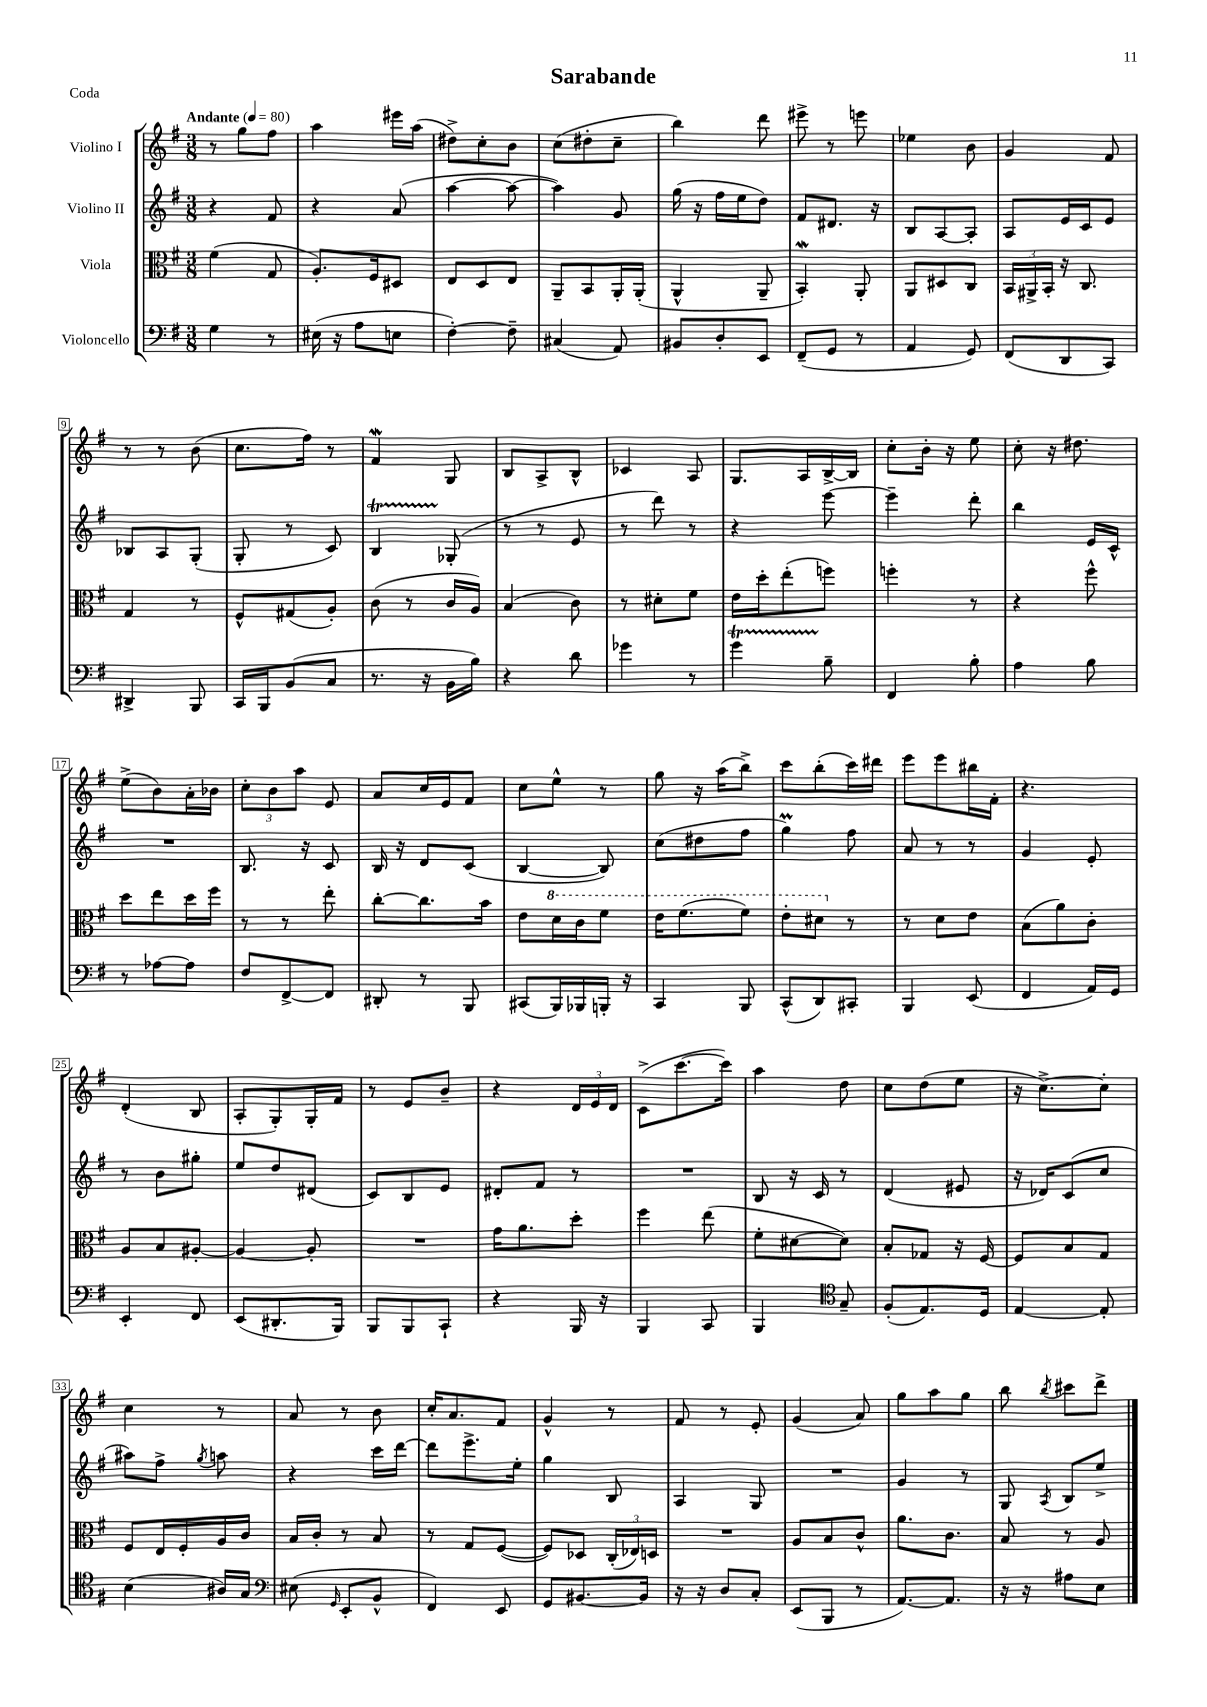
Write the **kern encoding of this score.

**kern	**kern	**kern	**kern
*staff4	*staff3	*staff2	*staff1
*clefF4	*clefC3	*clefG2	*clefG2
*k[f#]	*k[f#]	*k[f#]	*k[f#]
*M3/8	*M3/8	*M3/8	*M3/8
*MM80	*MM80	*MM80	*MM80
4G	(4f#	4r	8r
.	.	.	8gg
8r	8G	8f#	8ff#
=	=	=	=
(16E#	8.A')	4r	4aa
16r	.	.	.
8A	.	.	.
.	16F#	.	.
8E	8D#	(8a	16eee#
.	.	.	(16aa
=	=	=	=
[4F#')	8E	[4aa	8dd#^)
.	8D	.	8cc'
8F#~]	8E	8aa_	8b
=	=	=	=
(4C#	8AA~	4aa])	(8cc
.	8BB	.	8dd#'
8AA)	16AA'	8g	8cc~
.	(16AA'	.	.
=	=	=	=
8BB#	4AA^^	(16gg	4bb)
.	.	16r	.
8D'	.	16ff#	.
.	.	16ee	.
8EE	8AA~	8dd)	8ddd
=	=	=	=
(8FF#~	4BB')	8f#	8eee#^
8GG	.	8.d#	8r
8r	8AA'	.	8eee
.	.	16r	.
=	=	=	=
4AA	8AA	8B	4ee-
.	8D#	[8A	.
8GG)	8C	8A']	8b
=	=	=	=
(8FF#	24BB	8A	4g
.	24AA#^	.	.
.	24BB'	.	.
8DD	16r	16e	.
.	8.C	16c	.
8CC)	.	8e	8f#
=	=	=	=
4DD#^	4G	8B-	8r
.	.	8A	8r
8BBB	8r	(8G'	(8b
=	=	=	=
16CC	8F#^^	8G'	8.cc
16BBB	.	.	.
(8BB	(8G#	8r	.
.	.	.	16ff#)
8C	8A')	8c)	8r
=	=	=	=
8.r	(8c	4B	4f#
.	8r	.	.
16r	.	.	.
16BB	16c	(8G-'	8G
16B)	16A)	.	.
=	=	=	=
4r	(4B	8r	8B
.	.	8r	8A^
8d	8c)	8e	8B^^
=	=	=	=
4g-	8r	8r	4c-
.	8d#'	8ddd)	.
8r	8f#	8r	8A
=	=	=	=
4g	16e	4r	8.G
.	16dd'	.	.
.	(8ee'	.	.
.	.	.	16A
8B~	8ff)	[8eee	[16B^
.	.	.	16B]
=	=	=	=
4FF#	4ff'	4eee~]	8cc'
.	.	.	16b'
.	.	.	16r
8B'	8r	8ddd'	8ee
=	=	=	=
4A	4r	4bb	8cc'
.	.	.	16r
.	.	.	8.dd#
8B	8ff#^^	16e	.
.	.	16c^^	.
=	=	=	=
8r	8dd	4.r	(8ee^
[8A-	8ee	.	8b)
8A-]	16dd	.	16a'
.	16ff#	.	16b-
=	=	=	=
8F#	8r	8.B	12cc'
.	.	.	12b
[8FF#^	8r	.	.
.	.	.	12aa
.	.	16r	.
8FF#]	8ee'	8c	8e
=	=	=	=
8DD#'	[8cc'	16B	8a
.	.	16r	.
8r	8.cc]	8d	16cc
.	.	.	16e
8BBB	.	(8c	8f#
.	16b	.	.
=	=	=	=
(8CC#	8e	[4B	8cc
16BBB)	16dd	.	8ee^^
16BBB-	16cc	.	.
16BBB'	8ff#	8B])	8r
16r	.	.	.
=	=	=	=
4CC	16ee	(8cc	8gg
.	(8.ff#	.	.
.	.	8dd#	16r
.	.	.	(16aa
8BBB	8ff#)	8ff#	8bb^)
=	=	=	=
(8CC^^	8ee'	4gg)	8ccc
8DD)	8dd#	.	(8bb'
8CC#'	8r	8ff#	16ccc)
.	.	.	16ddd#
=	=	=	=
4BBB	8r	8a	8eee
.	8d	8r	8eee
(8EE	8e	8r	16bb#
.	.	.	16f#'
=	=	=	=
4FF#	(8B	4g	4.r
.	8a)	.	.
16AA)	8c'	8e'	.
16GG	.	.	.
=	=	=	=
4EE'	8A	8r	(4d'
.	8B	8b	.
8FF#	[8A#'	8gg#'	8B
=	=	=	=
(8EE	4A#_	8ee	8A'
8.DD#'	.	8dd	8G')
.	8A#']	(8d#	16G'
16BBB)	.	.	16f#
=	=	=	=
8BBB	4.r	8c)	8r
8BBB	.	8B	8e
8CC`	.	8e	8b~
=	=	=	=
4r	16g	8d#'	4r
.	8.a	.	.
.	.	8f#	.
16BBB	8dd'	8r	24d
.	.	.	24e
16r	.	.	.
.	.	.	24d
=	=	=	=
4BBB	4ff#	4.r	(8c^
.	.	.	[8.ccc
8CC	(8ee	.	.
.	.	.	16ccc])
=	=	=	=
4BBB	8f#'	8B	4aa
.	[8d#	16r	.
.	.	16c	.
*clefC4	*	*	*
8G~	8d#])	8r	8dd
=	=	=	=
(8F#'	8B'	(4d	8cc
8.E)	8G-	.	(8dd
.	16r	8e#	8ee
16D	[16F#	.	.
=	=	=	=
[4E	8F#]	16r	16r
.	.	16d-)	[8.cc^)
.	8B	(8c	.
8E']	8G	8cc	8cc']
=	=	=	=
(4B	8F#	8aa#)	4cc
.	16E	8ff#^	.
.	16F#'	.	.
.	.	8qgg	.
16A#)	16A	8aa	8r
16G	16c	.	.
=	=	=	=
*clefF4	*	*	*
(8E#	16B	4r	8a
.	16c'	.	.
16qqGG	.	.	.
8EE'	8r	.	8r
8BB^^	8B	16ccc	8b
.	.	[16ddd	.
=	=	=	=
4FF#)	8r	8ddd]	16cc'
.	.	.	8.a
.	8G	8.eee^	.
8EE	([8F#	.	8f#
.	.	16ee'	.
=	=	=	=
8GG	8F#])	4gg	4g^^
[8.BB#	8D-	.	.
.	(24C'	8B	8r
.	24E-)	.	.
16BB#]	.	.	.
.	24D	.	.
=	=	=	=
16r	4.r	4A	8f#
16r	.	.	.
8D	.	.	8r
8C'	.	8G	8e'
=	=	=	=
(8EE	8A	4.r	(4g
8BBB	8B	.	.
8r	8c^^	.	8a)
=	=	=	=
[8.AA)	8.a	4g	8gg
.	.	.	8aa
8.AA]	8.c	.	.
.	.	8r	8gg
=	=	=	=
16r	8B	8G	8bb
16r	.	.	.
.	.	8qA	8qbb
8A#	8r	8B	8ccc#
8E	8A	8ee^	8ddd^
==	==	==	==
*-	*-	*-	*-
